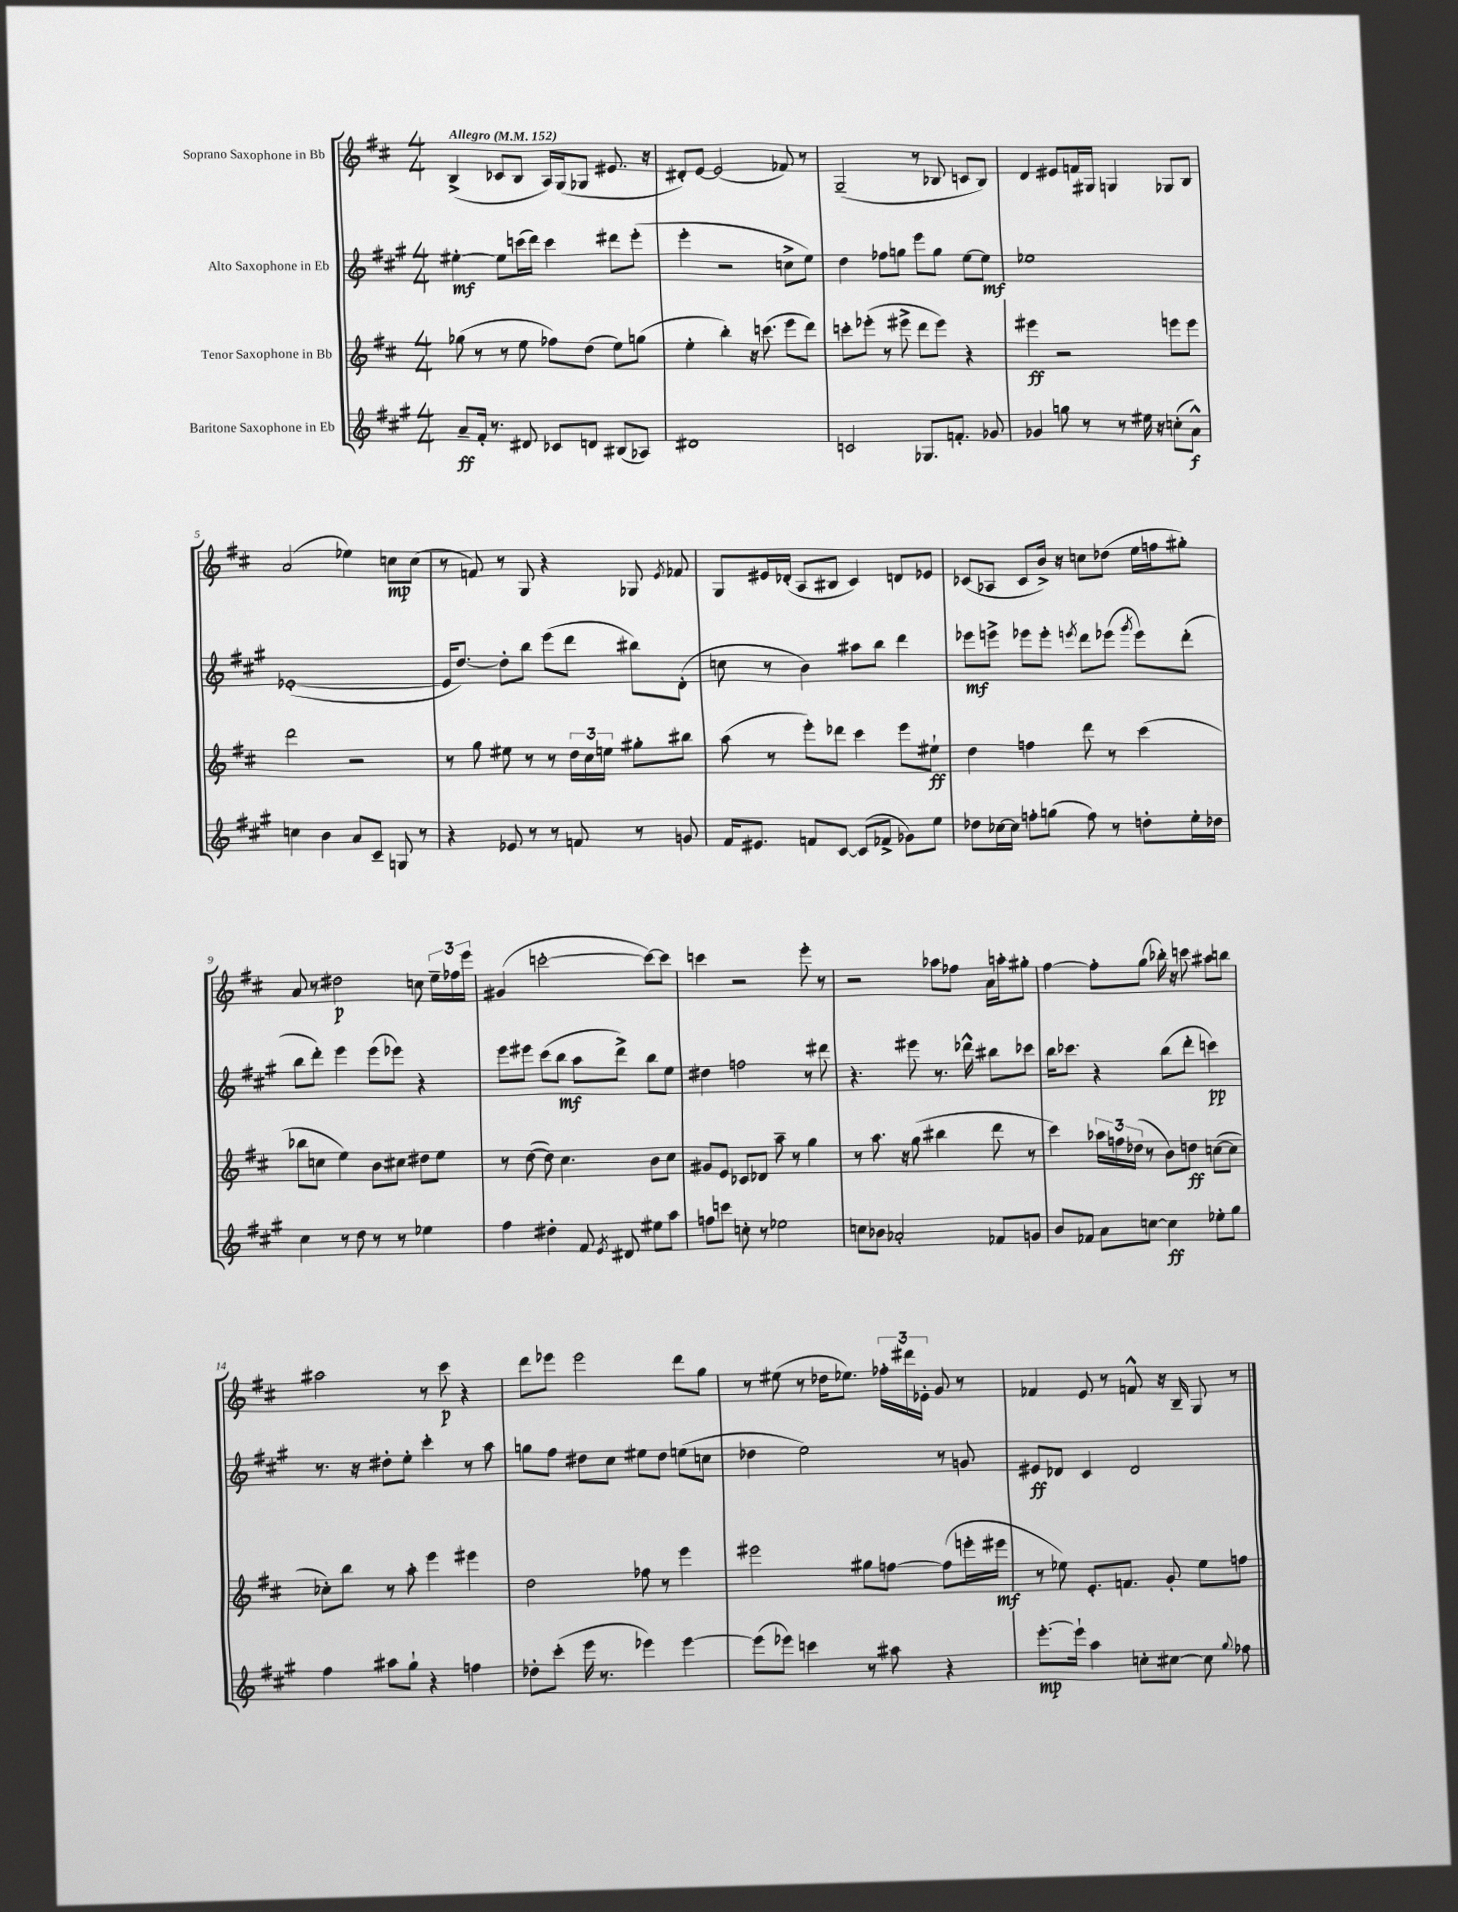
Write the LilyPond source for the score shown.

<<
\new StaffGroup <<
\new Staff = "s0" \with { instrumentName = "Soprano Saxophone in Bb" } {
    \clef treble \key d \major \numericTimeSignature \time 4/4 \tempo "Allegro" 4 = 152
    \autoBeamOff b4->( ces'8[ b8] a16[) g16( ges8] eis'8. r16 |
    dis'8[-.) e'8]~ e'2( fes'8) r8 |
    g2--( r8 bes8 c'8[ bes8]) |
    d'4 eis'8[ f'16 gis16] g4 ges8[ b8] |
    a'2( ees''4) c''8[\mp c''8]( |
    r8 f'8) r8 g8 r4 ges8 \acciaccatura { e'8 } fes'8 |
    g8[ eis'16 des'16]-.( a8[ bis8] cis'4) d'8[ ees'8] |
    ces'8[( aes8] ces'8[ b'16]->) r16 c''8[ des''8]( e''16[ f''16 gis''8]-.) |
    a'8 r8 dis''2\p c''8 \tuplet 3/2 { e''16[-- fes''16 e'''16] } |
    gis'4( c'''2~-. c'''8[~) c'''8] |
    c'''4 r2 e'''8-. r8 |
    r2 aes''8[ fes''8] a'16[ a''16-. gis''8]-. |
    fis''4~ fis''8[-. g''8]( bes''16-.) r16 c'''8 ais''8[ b''8] |
    ais''2 r8 cis'''8\p r4 |
    d'''8[ ees'''8] ees'''2 d'''8[ g''8] |
    r8 eis''8( r8 des''16[ ees''8.]) \tuplet 3/2 { fes''16[-. dis'''16 ees'16]-. } g'8 r8 |
    fes'4 e'8 r8 f'8-^ r16 b16-- g8 r8 \bar "|." |
}
\new Staff = "s1" \with { instrumentName = "Alto Saxophone in Eb" } {
    \clef treble \key a \major \numericTimeSignature \time 4/4
    \autoBeamOff eis''4~-.\mf eis''8[ c'''16( d'''16]) c'''4 dis'''8[ e'''8]-.( |
    e'''4-. r2 c''8[-> e''8]) |
    d''4 fes''8[ g''8] e'''8[ g''8] e''8[~ e''8]\mf |
    ees''1 |
    ees'1~-.( |
    ees'16[ d''8.]~) d''8[-. b''8] e'''8[( d'''8] bis''8[) d'8]-.( |
    c''8 r8 b'4) ais''8[ b''8] d'''4 |
    ees'''8[\mf e'''8]-> ees'''8[ ees'''8]-. \acciaccatura { e'''8 } d'''8[ ees'''8]( \acciaccatura { gis'''8 } ees'''8[) d'''8]-.( |
    b''8[ d'''8]-.) e'''4 e'''8[( ees'''8]) r4 |
    e'''8[ eis'''8] cis'''8[( b''8]\mf a''8[ d'''8]->) b''8[ e''8] |
    dis''4 f''2 r8 dis'''8 |
    r4. eis'''8 r8. des'''16-^ bis''8[ ces'''8] |
    b''16[ ces'''8.] r4 b''8[( d'''8]-. c'''4\pp) |
    r8. r16 dis''8[-. e''8]-. cis'''4-. r8 a''8 |
    g''8[ fis''8] dis''8[ cis''8] eis''8[ dis''8] e''8[( c''8] |
    des''4 e''2) r8 g'8 |
    eis'8[\ff des'8] cis'4 des'2 \bar "|." |
}
\new Staff = "s2" \with { instrumentName = "Tenor Saxophone in Bb" } {
    \clef treble \key d \major \numericTimeSignature \time 4/4
    \autoBeamOff ges''8( r8 r8 e''8 fes''8[) d''8]( e''8[) g''8]( |
    e''4-. b''4-.) r16 c'''8.( e'''8[ d'''8]) |
    c'''8[-. ees'''8]-.( r8 eis'''8-> d'''8[ eis'''8]) r4 |
    eis'''4\ff r2 e'''8[ e'''8] |
    d'''2 r2 |
    r8 g''8 eis''8 r8 r8 \tuplet 3/2 { d''16[ cis''16 e''16] } gis''8[-. bis''8] |
    a''8( r8 e'''8[-.) des'''8] cis'''4 e'''8[ eis''8]-!\ff |
    d''4 f''4 d'''8 r8 cis'''4( |
    bes''8[ c''8] e''4) b'8[ cis''8] dis''8[ e''8] |
    r8 d''8~( d''8) cis''4. b'8[ cis''8] |
    gis'8[ e'8] ces'8[ des'8] a''8-- r8 g''4 |
    r8 a''8. r16 g''8( bis''4 d'''8 r8 |
    cis'''4) \tuplet 3/2 { aes''16[ f''16 des''16]( } r8 b'8[) d''8]\ff c''8[~( c''8] |
    ces''8[-.) b''8] r8 a''8-. e'''4 eis'''4 |
    d''2 fes''8 r8 e'''4 |
    eis'''2 gis''8[ f''8]~ f''8[( e'''16-. eis'''16]\mf |
    r8 ees''8) e'8.[-. f'8.] g'8-. ees''8[ f''8] \bar "|." |
}
\new Staff = "s3" \with { instrumentName = "Baritone Saxophone in Eb" } {
    \clef treble \key a \major \numericTimeSignature \time 4/4
    \autoBeamOff a'8[--\ff fis'16]-. r8. dis'8 ces'8[ d'8] bis8[( aes8]) |
    dis'1 |
    c'2 ges8.[ f'8.]-. ges'8 |
    ges'4 g''8 r8 r8 eis''16 r16 c''8[-.( a'8]-^\f) |
    c''4 b'4 a'8[ cis'8]-- g8 r8 |
    r4 ees'8 r8 r8 f'8 r8 g'8 |
    fis'16[ eis'8.] f'8[ cis'8]~ cis'8[( fes'8]-> ges'8[) e''8] |
    des''8[ ces''16~ ces''16] f''8[-. g''8]( f''8) r8 d''8[-. e''16-. des''16] |
    cis''4 r8 d''8 r8 r8 ees''4 |
    fis''4 dis''4-. fis'8 \acciaccatura { e'8 } dis'8 eis''8[ a''8] |
    f''8[ c'''8] c''8-. r8 ees''2 |
    c''8[ bes'8] aes'2-. fes'8[ g'8] |
    b'8[ fes'8] a'8[ c''8]~ c''4\ff ees''8[-. gis''8] |
    fis''4 ais''8[ gis''8]-! r4 f''4 |
    des''8[-. cis'''8]-.( e'''16 r8. ees'''4) ees'''4~ |
    ees'''8[( ees'''8]) c'''4 r8 ais''8 r4 |
    e'''8.[~-.\mp e'''16]-! a''4 c''8[-. cis''8]~ cis''8 \appoggiatura { gis''8 } fes''8 \bar "|." |
}
>>
>>
